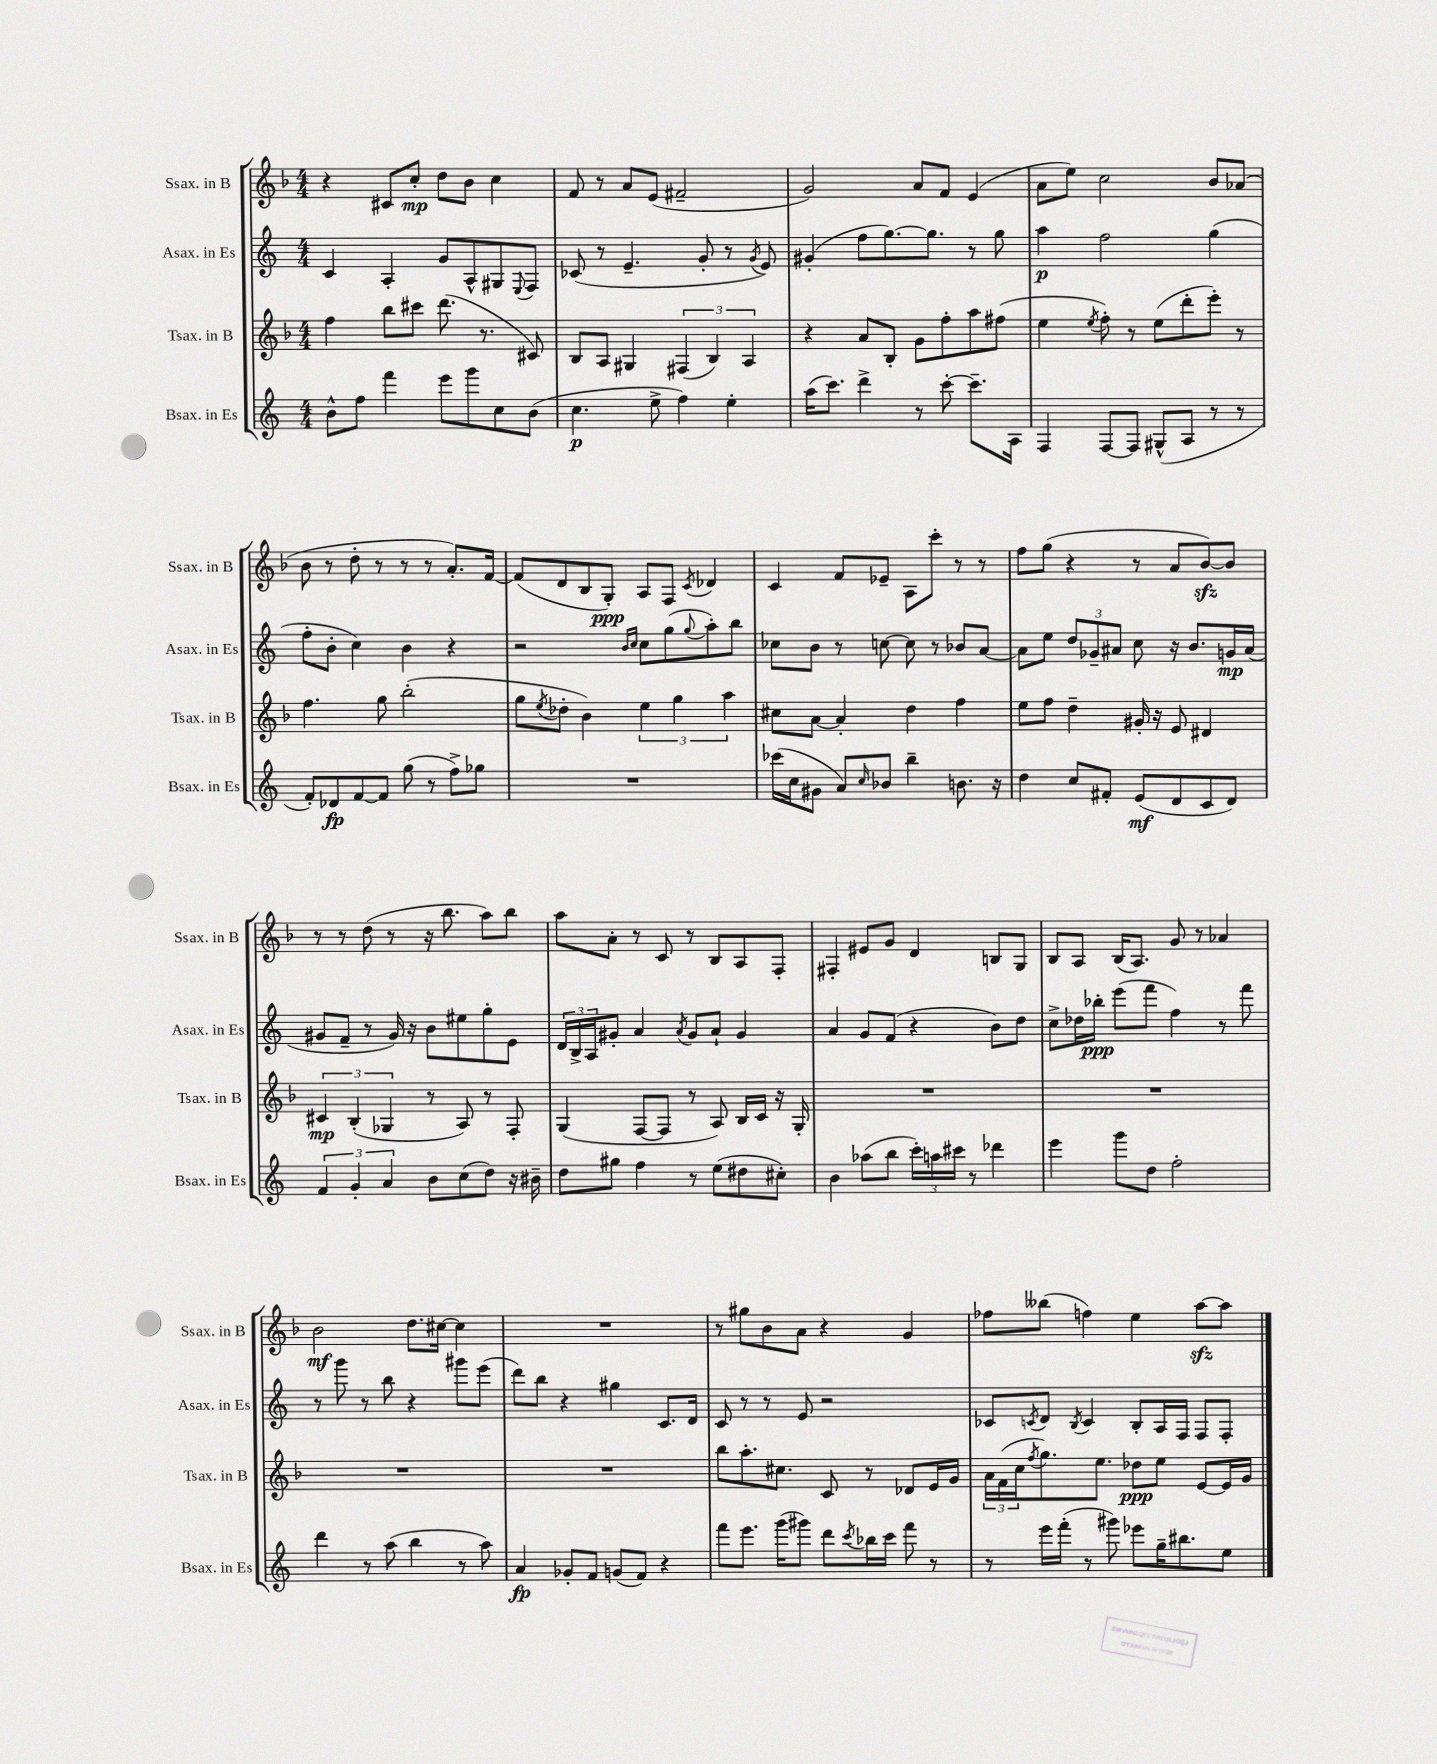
<<
\new StaffGroup <<
\new Staff = "s0" \with { instrumentName = "Ssax. in B" shortInstrumentName = "Ssax. in B" } {
    \clef treble \key f \major \numericTimeSignature \time 4/4
    r4 cis'8 c''8-.\mp d''8 bes'8 c''4 |
    f'8 r8 a'8 e'8( fis'2-- |
    g'2) a'8 f'8 e'4( |
    a'8 e''8) c''2 bes'8 aes'8( |
    bes'8 r8 d''8-. r8 r8 r8 a'8.-.) f'16~ |
    f'8( d'8 bes8 g8-.\ppp) a8 f8 \acciaccatura { c'8 } des'4 |
    c'4 f'8 ees'8-- a8 c'''8-. r8 r8 |
    f''8 g''8( r4 r8 a'8 bes'8~\sfz) bes'8 |
    r8 r8 d''8( r8 r16 bes''8. a''8) bes''8 |
    a''8 a'8-. r8 c'8 r8 bes8 a8 f8-. |
    fis4-. eis'8 g'8 d'4 b8 g8 |
    bes8 a8 bes16( a8.) g'8 r8 aes'4 |
    bes'2\mf d''8. cis''16~ cis''4 |
    R1 |
    r8 gis''8 bes'8 a'8 r4 g'4 |
    fes''8 beses''8( f''4) e''4 a''8~\sfz a''8 \bar "|." |
}
\new Staff = "s1" \with { instrumentName = "Asax. in Es" shortInstrumentName = "Asax. in Es" } {
    \clef treble \key c \major \numericTimeSignature \time 4/4
    c'4 a4-. g'8 a8-^ gis8 \appoggiatura { e8 } f8 |
    ces'8( r8 e'4.-- g'8-. r8 \acciaccatura { g'8 } e'8) |
    gis'4-.( f''8 g''8.~) g''8. r8 g''8 |
    a''4\p f''2 g''4( |
    f''8-. b'8-. c''4) b'4 r4 |
    r2 \grace { b'16 c''16 } c''8 g''8( \appoggiatura { g''8 } a''8-.) b''8 |
    ces''8 b'8 r8 c''8~ c''8 r8 bes'8 a'8~ |
    a'8 e''8 \tuplet 3/2 { d''8 ges'8-- ais'8 } c''8 r16 b'8. g'16\mp ais'16( |
    gis'8 f'8-- r8 gis'16) r16 b'8 eis''8 g''8-. e'8 |
    \tuplet 3/2 { d'16 b16-> a16 } gis'8-. a'4 \acciaccatura { a'8 } gis'8 a'8-! gis'4 |
    a'4 g'8 f'8( r4 b'8) d''8 |
    c''8-> des''16 bes''16-.\ppp e'''8( f'''8 f''4) r8 f'''8 |
    r8 g'''8 r8 b''8 r4 gis'''8 e'''8( |
    d'''8) b''8 r4 gis''4 c'8. d'16 |
    c'8 r8 r8 e'8 r2 |
    ces'8 \acciaccatura { c'8 } d'8 \acciaccatura { b8 } c'4 b8-. a16 f16 f8 f8-. \bar "|." |
}
\new Staff = "s2" \with { instrumentName = "Tsax. in B" shortInstrumentName = "Tsax. in B" } {
    \clef treble \key f \major \numericTimeSignature \time 4/4
    f''4 bes''8 cis'''8 d'''8.( r8. cis'8) |
    bes8 a8 gis4 \tuplet 3/2 { fis4( bes4) a4 } |
    r4 a'8 bes8-. g'8 f''8-. a''8 fis''8( |
    e''4 \acciaccatura { e''8 } f''8-.) r8 e''8( d'''8-. e'''8-.) r8 |
    f''4. g''8 bes''2-.( |
    g''8 \acciaccatura { e''8 } des''8-. bes'4) \tuplet 3/2 { e''4 g''4 a''4 } |
    cis''8 a'8~ a'4-. d''4 f''4 |
    e''8 f''8 d''4-- gis'16-. r16 e'8 dis'4 |
    \tuplet 3/2 { cis'4\mp bes4-.( ges4 } r8 a8) r8 f8-. |
    g4( f8~ f8 r8 a8) bes16 c'16 r16 g16-. |
    R1 |
    R1 |
    R1 |
    R1 |
    bes''8 a''8.-. cis''8. c'8 r8 des'8 e'16 g'16 |
    \tuplet 3/2 { a'16 f'16( c''16 } \acciaccatura { f''8 } g''8.) e''8. des''8\ppp e''8 e'8~ e'16 g'16 \bar "|." |
}
\new Staff = "s3" \with { instrumentName = "Bsax. in Es" shortInstrumentName = "Bsax. in Es" } {
    \clef treble \key c \major \numericTimeSignature \time 4/4
    b'8-^ f''8 f'''4 e'''8 g'''8 c''8 b'8( |
    c''4.\p e''8-> f''4) e''4-. |
    a''16( c'''8.) d'''4-> r8 c'''8~-. c'''8.-- a16 |
    f4 f8~ f8 gis8-^( a8 r8 r8 |
    f'8-.) des'8\fp f'8~ f'8 g''8( r8 f''8->) ges''8 |
    R1 |
    ces'''16( c''16 gis'8 a'8) \grace { c''16 } bes'8 b''4-- b'8. r16 |
    d''4 c''8 fis'8-. e'8\mf( d'8 c'8 d'8) |
    \tuplet 3/2 { f'4 g'4-. a'4 } b'8 c''8( d''8) r16 bis'16-- |
    d''8 gis''8 f''4 r8 e''8( dis''8 cis''8-.) |
    b'4 aes''8( b''8 \tuplet 3/2 { c'''16-.) a''16 cis'''16 } r8 des'''4 |
    e'''4 g'''8 d''8 f''2-. |
    d'''4 r8 a''8( b''4 r8 a''8) |
    a'4\fp ges'8-. f'8 g'8( f'8) r4 |
    f'''8 e'''8. g'''16( gis'''8) d'''8 \acciaccatura { c'''8 } bes''16 c'''16 f'''8 r8 |
    r8 e'''16 f'''16-.( r8 gis'''8) ees'''8 g''16-- bis''8. e''8 \bar "|." |
}
>>
>>
\layout { \context { \Score \remove "Bar_number_engraver" } }
